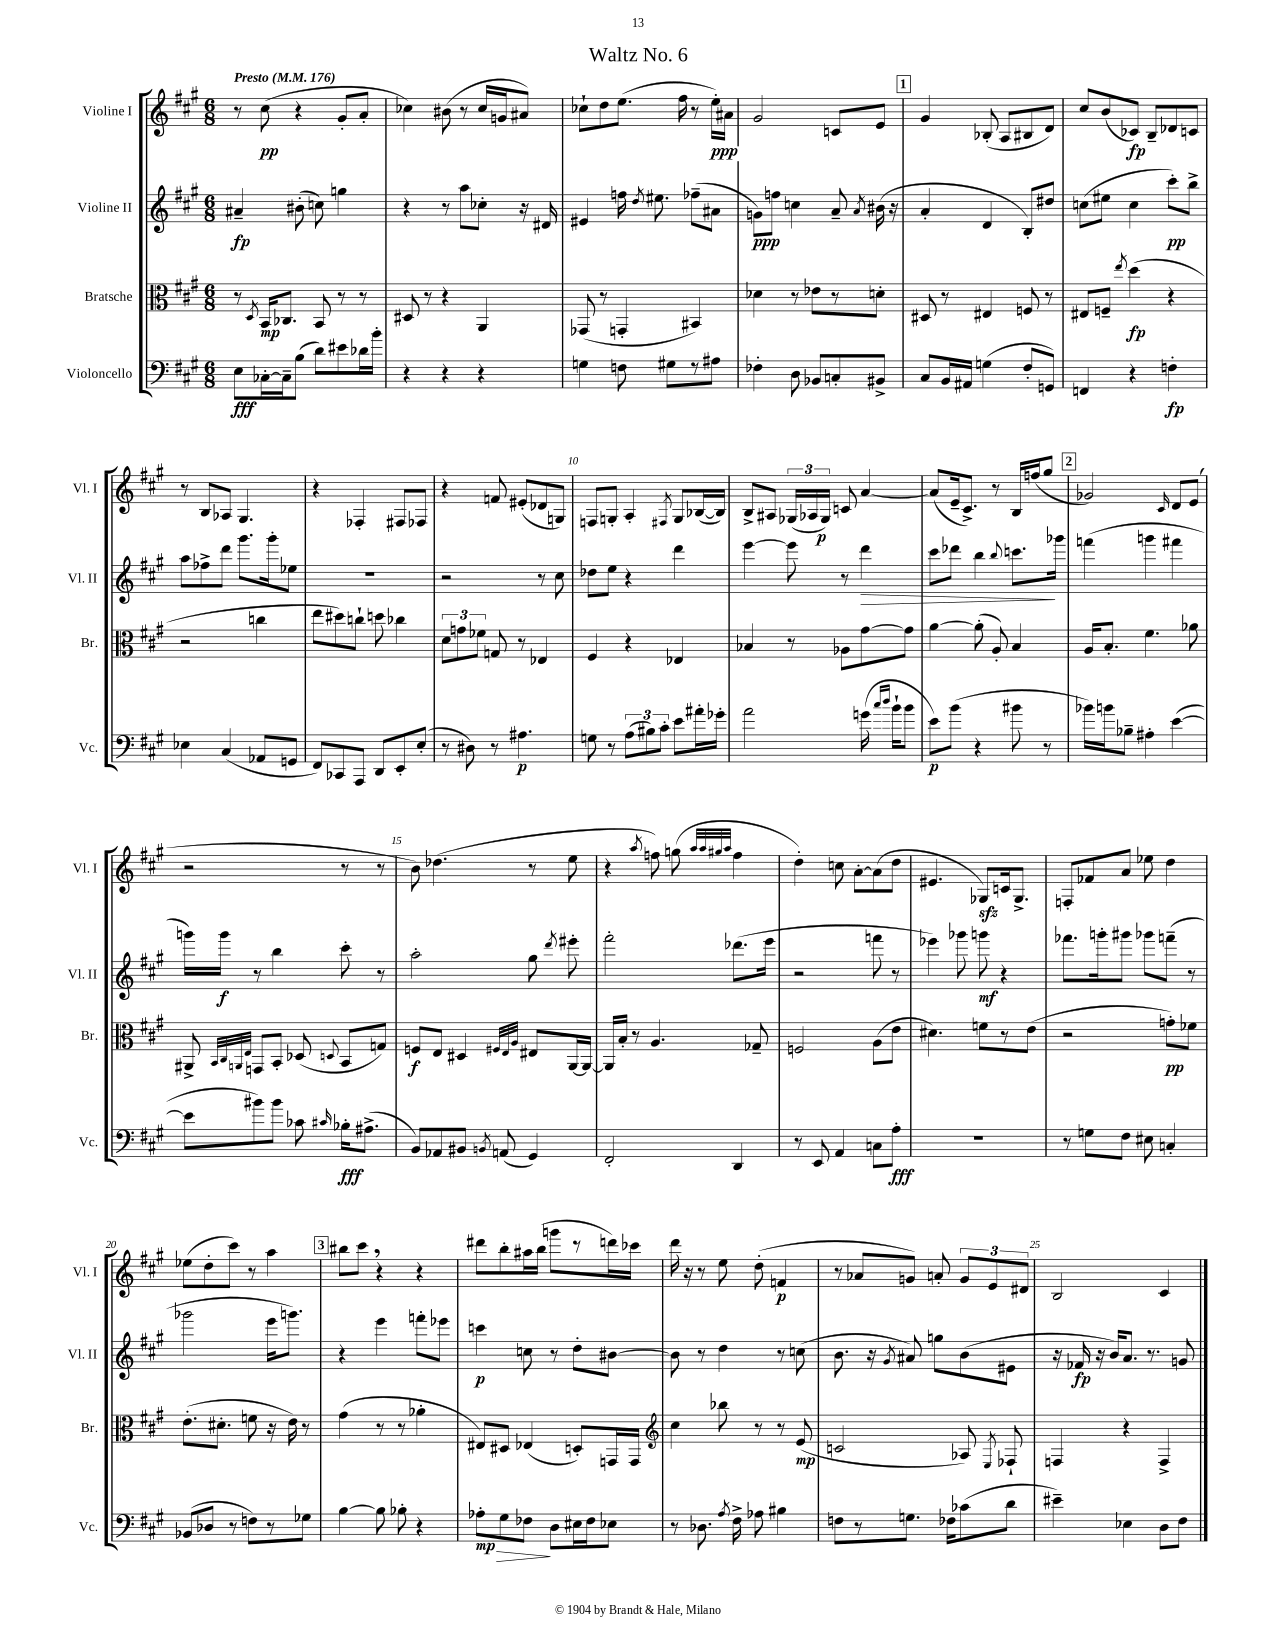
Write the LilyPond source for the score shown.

\header { title = "Waltz No. 6" }
<<
\new StaffGroup <<
\new Staff = "s0" \with { instrumentName = "Violine I" shortInstrumentName = "Vl. I" } {
    \clef treble \key a \major \numericTimeSignature \time 6/8 \tempo "Presto" 4 = 176
    \autoBeamOff r8 cis''8\pp( r4 gis'8[-. a'8]-. |
    ces''4) bis'8( r8 ces''16[ g'16 ais'8]) |
    ces''8[-! d''8 e''8.]( fis''16 r8 e''16[-.\ppp) ais'16] |
    gis'2 c'8[ e'8] |
    \mark \markup { \box "1" } gis'4 bes8-.( a8[ bis8 d'8]) |
    cis''8[ b'8( ces'8]\fp) b8[-- des'8 c'8] |
    r8 b8[ aes8] gis4. |
    r4 fes4-. fis8[ fes8] |
    r4 f'8 eis'8[-.( des'8 g8]) |
    f8[ g8]-. a4-. \acciaccatura { fis8 } g8[ bes16~( bes16]) |
    b8[-> ais8] \tuplet 3/2 { ges16[( aes16 ges16]\p) } c'8 a'4~ |
    a'8[( e'16-- cis'8.]->) r8 b16[ f''16( gis''8] |
    \mark \markup { \box "2" } ges'2) \grace { cis'16 } d'8[ e'8]( |
    r2 r8 r8 |
    b'8) des''4.( r8 e''8 |
    r4 \acciaccatura { a''8 } f''8) g''8( \grace { a''32[ a''32 gis''32 a''32] } f''4 |
    d''4-.) c''8 a'8[~-. a'8( d''8] |
    eis'4. ges8[\sfz) c'16 ges8.]-> |
    f8[-. fes'8 a'8] ees''8 d''4 |
    ees''8[( d''8-. cis'''8]) r8 a''4 |
    \mark \markup { \box "3" } bis''8[ cis'''8] \breathe r4 r4 |
    dis'''8[ b''8-. ais''16 b''16]( g'''8[ r8 d'''16) ces'''16] |
    d'''16 r16 r8 e''8 d''8-.( f'4\p |
    r8 aes'8[ g'8]) a'8-. \tuplet 3/2 { g'8[ e'8 dis'8] } |
    b2 cis'4 \bar "|." |
}
\new Staff = "s1" \with { instrumentName = "Violine II" shortInstrumentName = "Vl. II" } {
    \clef treble \key a \major \numericTimeSignature \time 6/8
    \autoBeamOff ais'4--\fp bis'8-.( c''8) g''4 |
    r4 r8 a''8[ ces''8]-. r16 dis'16 |
    eis'4 f''16 \acciaccatura { d''8 } eis''8. fes''8[--( ais'8] |
    g'8[\ppp) f''8] c''4 a'8-- \acciaccatura { a'8 } bis'16( r16 |
    \mark \markup { \box "1" } a'4-. d'4 b8[-.) dis''8] |
    c''8[( eis''8] c''4 cis'''8[-.\pp) b''8]-> |
    a''8[ fes''8-> d'''8] gis'''8.[ gis'''16-. ees''8] |
    R2. |
    r2 r8 cis''8 |
    des''8[ e''8] r4 d'''4 |
    e'''4~ e'''8 r8 d'''4\> |
    cis'''8[ des'''8] b''4 \appoggiatura { b''8 } c'''8.[\! ges'''16] |
    \mark \markup { \box "2" } f'''4( g'''4 fis'''4 |
    g'''16[) g'''16]\f r8 b''4 cis'''8-. r8 |
    a''2-. gis''8 \acciaccatura { d'''8 } eis'''8-. |
    fis'''2-. des'''8.[( e'''16] |
    r2 f'''8 r8 |
    ees'''4) ges'''8 g'''8\mf r4 |
    fes'''8.[ g'''16-. gis'''8] ges'''8[ f'''8]--( r8 |
    ges'''2 e'''16[ g'''8.]) |
    \mark \markup { \box "3" } r4 e'''4 f'''8[-. ees'''8] |
    c'''4\p c''8 r8 d''8[-. bis'8]~ |
    bis'8 r8 d''4 r8 c''8( |
    b'8. r16 \acciaccatura { gis'8 } ais'8) g''8[ b'8( eis'8] |
    r16 fes'16\fp r16 b'16[) a'8.] r8. g'8 \bar "|." |
}
\new Staff = "s2" \with { instrumentName = "Bratsche" shortInstrumentName = "Br." } {
    \clef alto \key a \major \numericTimeSignature \time 6/8
    \autoBeamOff r8 \acciaccatura { d8 } b,16[\mp ces8.] b,8 r8 r8 |
    dis8 r8 r4 a,4 |
    ges,8( r8 g,4-. bis,4) |
    des'4 r8 ees'8[ r8 d'8]-. |
    \mark \markup { \box "1" } dis8 r8 eis4 f8 r8 |
    eis8[ f8]-- \acciaccatura { e''8 } d''4\fp( r4 |
    r2 c''4 |
    e''8[ dis''8) c''8]-! d''8 ces''4 |
    \tuplet 3/2 { d'8[ g'8 fes'8] } g8 r8 ees4 |
    fis4 r4 ees4 |
    bes4 r8 aes8[ gis'8~ gis'8] |
    a'4~ a'8-.( a8-.) b4 |
    \mark \markup { \box "2" } a16[ b8.]-. fis'4. aes'8 |
    ais,8-> \grace { b,32[ cis32 a,32 e32] } g,8[ b,8]-. des8( \appoggiatura { d8 } b,8[ g8]) |
    f8[\f e8] dis4 \grace { fis32[ e32 a32] } eis8[ a,16~ a,16]~ |
    a,16[ b16]-. r8 a4. ges8-- |
    f2 a8[( e'8] |
    dis'4.) f'8[ r8 e'8]( |
    r2 g'8[-.\pp) fes'8] |
    e'8.[-.( dis'8.]-. f'8 r16 e'16) r8 |
    \mark \markup { \box "3" } gis'4( r8 r8 aes'4-. |
    eis8[) dis8] ees4( d8[-.) g,16 g,16] |
    \clef treble cis''4 bes''8 r8 r8 e'8\mp( |
    c'2 aes8) \acciaccatura { e8 } fes8-! |
    f4 r4 f4-> \bar "|." |
}
\new Staff = "s3" \with { instrumentName = "Violoncello" shortInstrumentName = "Vc." } {
    \clef bass \key a \major \numericTimeSignature \time 6/8
    \autoBeamOff e8[\fff ces16~-. ces16-- b8]( d'8[) eis'8 des'16 b'16]-. |
    r4 r4 r4 |
    g4 f8 gis8[ r8 ais8] |
    fes4-. d8 bes,8[ c8-. bis,8]-> |
    \mark \markup { \box "1" } cis8[ b,16 ais,16] g4( fis8[-. g,8]) |
    f,4 r4 f4-.\fp |
    ees4 cis4( aes,8[ g,8] |
    fis,8[) ces,8 a,,8] d,8[ e,8-. e8]-.( |
    r8 dis8) r8 ais4.\p |
    g8 r8 \tuplet 3/2 { a8[( bis8) cis'8]-. } e'8[ ais'16-. ges'16]-. |
    a'2 g'16( \grace { cis''16[ d''16] } b'16[-! b'8] |
    e'8[\p) b'8]( r4 bis'8 r8 |
    \mark \markup { \box "2" } bes'16[) b'16 bes8]-- ais4-. e'4~( |
    e'8[ bis'8) bis'8] ces'8 \grace { cis'16 } bes16[-.\fff ais8.]->( |
    b,8[) aes,8 bis,8] \acciaccatura { b,8 } a,8( gis,4) |
    fis,2-. d,4 |
    r8 e,8 a,4 c8[ a8]-.\fff |
    R2. |
    r8 g8[ fis8] eis8 c4-. |
    bes,8[( des8] r8 f8[) r8 ges8] |
    \mark \markup { \box "3" } b4~ b8 bes8-. r4 |
    aes8[-.\mp\> gis8 fes8]\! d8[ eis16 fes16 ees8] |
    r8 des8. \acciaccatura { a8 } fis16-> aes8 bis4 |
    f8[ r8 g8.] fes16[ ces'8( d'8] |
    eis'4--) ees4 d8[ fis8] \bar "|." |
}
>>
>>
\layout { \context { \Score \override BarNumber.break-visibility = ##(#f #t #t) barNumberVisibility = #(every-nth-bar-number-visible 5) } }
